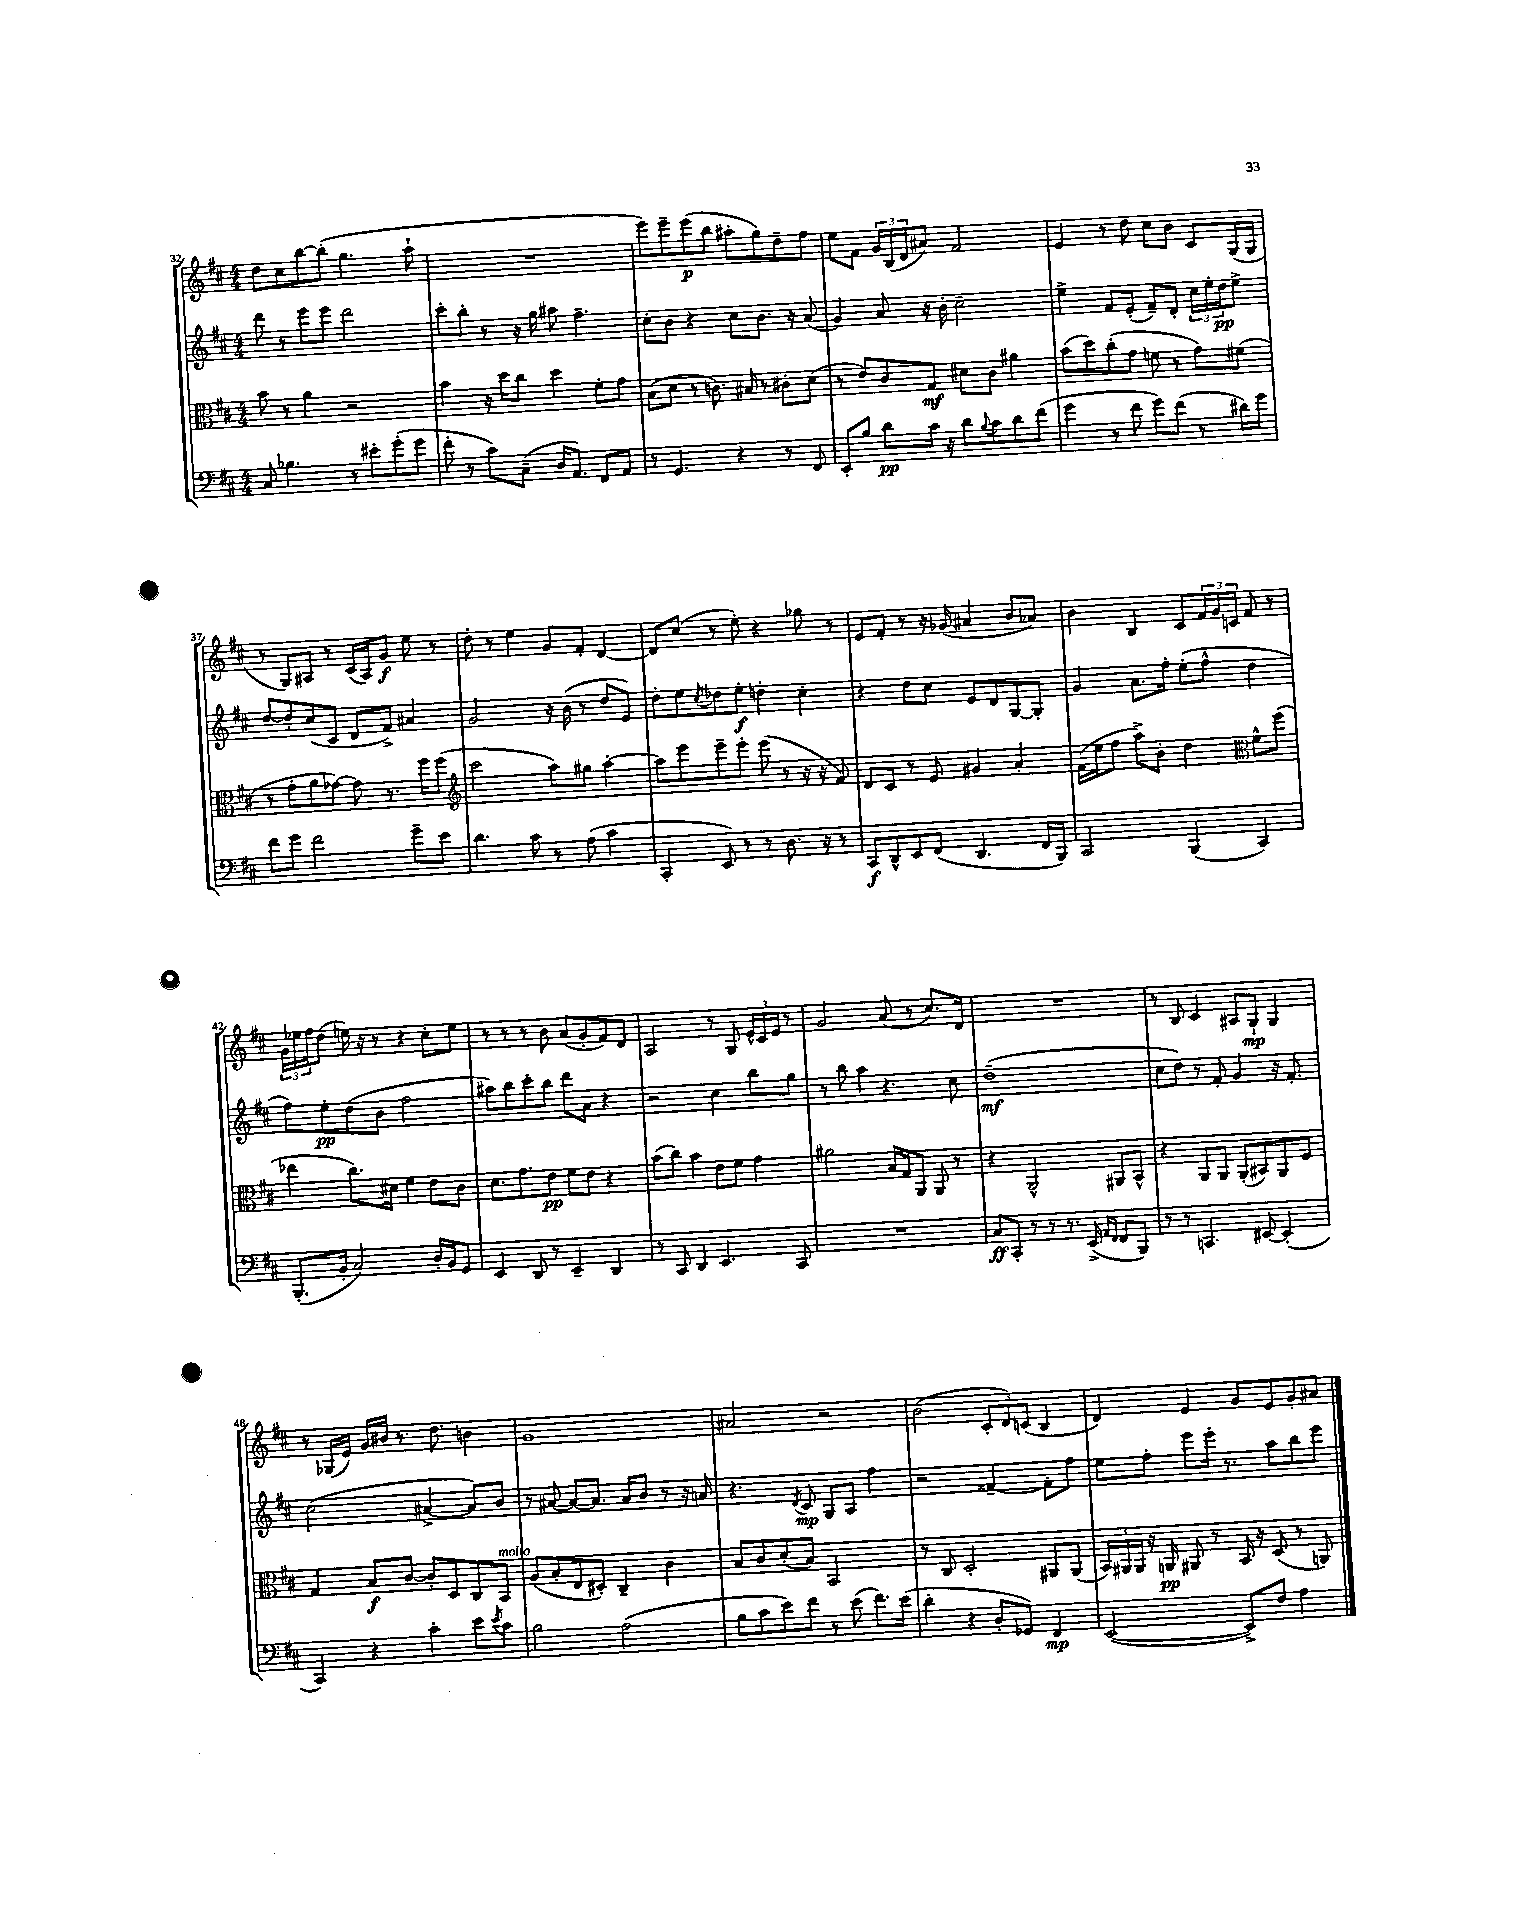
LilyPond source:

<<
\new StaffGroup <<
\new Staff = "s0" {
    \clef treble \key d \major \numericTimeSignature \time 4/4
    d''8 cis''8 b''8~ b''8-.( g''4. a''8-! |
    R1 |
    e'''8) e'''8-- e'''8\p( b''8 ais''8-. g''8) d''8-- fis''8 |
    e''8 fis'8 \tuplet 3/2 { g'16 b16( d'16 } ais'8) fis'2 |
    e'4 r8 d''8 cis''8 b'8 cis'8 g16( g16 |
    r8 g8) ais8 r8 cis'16( ais16) g'8\f e''8 r8 |
    d''8-. r8 e''4 g'8 fis'8-. d'4~ |
    d'8 cis''8( r8 e''8-.) r4 ges''8 r8 |
    e'8 fis'8-. r8 r16 ges'16( ais'4 b'8 aes'8) |
    b'4 b4 cis'8 \tuplet 3/2 { fis'16 g'16 c'16 } fis'8 r8 |
    \tuplet 3/2 { g'16 ees''16 fis''16 } d''8( e''16) r16 r8 r4 cis''8-. e''8 |
    r8 r8 r8 b'8 a'8( g'8-. fis'8) d'8 |
    a2 r8 g8 \tuplet 3/2 { e'16-^ cis'16 e'16 } r8 |
    g'2 a'8( r8 cis''8.) d'16 |
    R1 |
    r8 b8 cis'4 ais8 g8-!\mp g4 |
    r8 ges16( e'16) g'16 bis'16 r8. d''8. b'4 |
    g'1 |
    ais'2 r2 |
    b'2( \tuplet 3/2 { cis'8-. d'8) c'8( } b4 |
    d'4) e'4 g'8 e'8 g'8-. ais'8 \bar "|." |
}
\new Staff = "s1" {
    \clef treble \key d \major \numericTimeSignature \time 4/4
    d'''8 r8 e'''8 e'''8 d'''2 |
    cis'''8-. b''8-. r8 r16 g''16 ais''8 fis''4.-- |
    cis''8-. b'8 r4 cis''8 b'8. r16 a'8( |
    g'4) a'8 r16 b'16-. cis''2-- |
    e''4-> fis'8 e'8-.( fis'8--) d'8-. \tuplet 3/2 { cis''16 e''16-. d''16\pp } e''8-> |
    d''8~ d''8-. cis''8( cis'8 d'8 fis'8->) ais'4 |
    g'2 r16 b'16( r8 d''8 e'8) |
    d''8-. e''8 \acciaccatura { cis''8 } des''8 e''8-.\f d''4-. cis''4-. |
    r4 d''8 cis''8 e'8 d'8 g8~ g8-. |
    g'4 a'8. fis''16-. e''8-.( fis''8-^ d''4 |
    fis''8) e''8-.\pp d''8( b'8 fis''2 |
    ais''8) b''8 cis'''8-. b''8 d'''8 a'8 r4 |
    r2 cis''4 b''8 g''8 |
    r8 b''8 a''4 r4. cis''8 |
    d''1--\mf( |
    cis''8 d''8) r8 fis'8-. g'4 r16 fis'8.-. |
    cis''2( ais'4~-> ais'8) b'8 |
    r8 ais'8~ ais'8~ ais'8. ais'16 b'8 r8 r16 a'16 |
    r4. \acciaccatura { d'8 } cis'8\mp g8 a8 fis''4 |
    r2 fisis'4~-- fisis'8-. fis''8 |
    e''8 fis''8-. e'''8 e'''16-. r8. a''8 b''8 e'''8 \bar "|." |
}
\new Staff = "s2" {
    \clef alto \key d \major \numericTimeSignature \time 4/4
    b'8 r8 a'4 r2 |
    b'4 r16 d''16 cis''8 d''4 fis'8-. g'8 |
    b8( d'8 r8 c'8.) bis16 r8 cis'8-. d'8( |
    r8 e'8) cis'8 g8\mf dis'8 cis'8 ais'4 |
    b'8( d''8) cis''8-.( g'8 f'8 r8 g'8) fis'8( |
    r8 g'8-. a'8 ges'8~) ges'8 r8. fis''16 fis''8( |
    \clef treble cis'''2 a''8) gis''8 a''4~-. |
    a''8 e'''8 e'''8-- e'''8-. e'''8( r8 r16 r16 fis'8) |
    d'8 cis'8 r8 e'8 gis'4 a'4-. |
    fis'16( e''16 fis''8 a''8->) b'8-. d''4 \clef alto fis'8-^ fis''8( |
    ees''4 cis''8.) dis'16 fis'4 e'8 cis'8 |
    d'8. g'8. e'8\pp fis'8 e'8 r4 |
    b'8( cis''8) b'4 e'8 fis'8 g'4 |
    ais'2 b16 g16 a,8 a,8 r8 |
    r4 a,2-^ ais,8 b,8-^ |
    r4 a,8 a,8 a,8-.( bis,8) a,8 fis8 |
    g4 b8\f cis'8~ cis'8-. d8 cis8 b,8^\markup { \italic "molto" } |
    a8( b8-. e8 dis8-.) cis4-- cis'4 |
    b8 cis'8 d'8-.( b8) b,2 |
    r8 cis8 d2-. ais,8 ais,8( |
    \tuplet 3/2 { b,16) ais,16 ais,16 } r16 a,16\pp ais,8 r8 b,16 r16 d8( r8 a,8) \bar "|." |
}
\new Staff = "s3" {
    \clef bass \key d \major \numericTimeSignature \time 4/4
    cis8 bes4. r8 eis'8-. g'8-.( g'8 |
    fis'8-. r8 cis'8) cis8--( d16 a,8.) fis,8 a,8 |
    r8 g,4. r4 r8 fis,8 |
    e,8-. b8 d'8\pp cis'16 r16 d'8 \appoggiatura { b8 } cis'8 d'8 fis'8( |
    g'4 r8 fis'8 g'8) fis'8( r8 dis'16) g'16 |
    fis'8 g'8 fis'2 g'8-- e'8 |
    d'4. cis'8 r8 a8( cis'4 |
    cis,4-. e,8) r8 r8 d8. r16 r8 |
    cis,8\f d,8-^ e,8 fis,8( d,4. fis,16 b,,16) |
    cis,2 b,,4( cis,4) |
    b,,8.-.( b,16-. cis2) d16-. b,16 g,8 |
    e,4 d,8 r8 e,4-- d,4 |
    r8 cis,8 d,4 e,4. cis,8 |
    R1 |
    cis8\ff cis,8-. r8 r8 r8. e,16->( \grace { a,16 fis,16 } fis,8 b,,8) |
    r8 r8 c,4. eis,8~ eis,4-.( |
    cis,4) r4 cis'4-. e'8 \acciaccatura { e'8 } cis'8 |
    b2 a2( |
    b8 cis'8 e'8) fis'8 r8 e'8( fis'8.) e'16( |
    d'4-. r4 d8-. ges,8) fis,4\mp |
    e,2~( e,8->) fis8 a4 \bar "|." |
}
>>
>>
\layout { \context { \Score currentBarNumber = #32 } }
